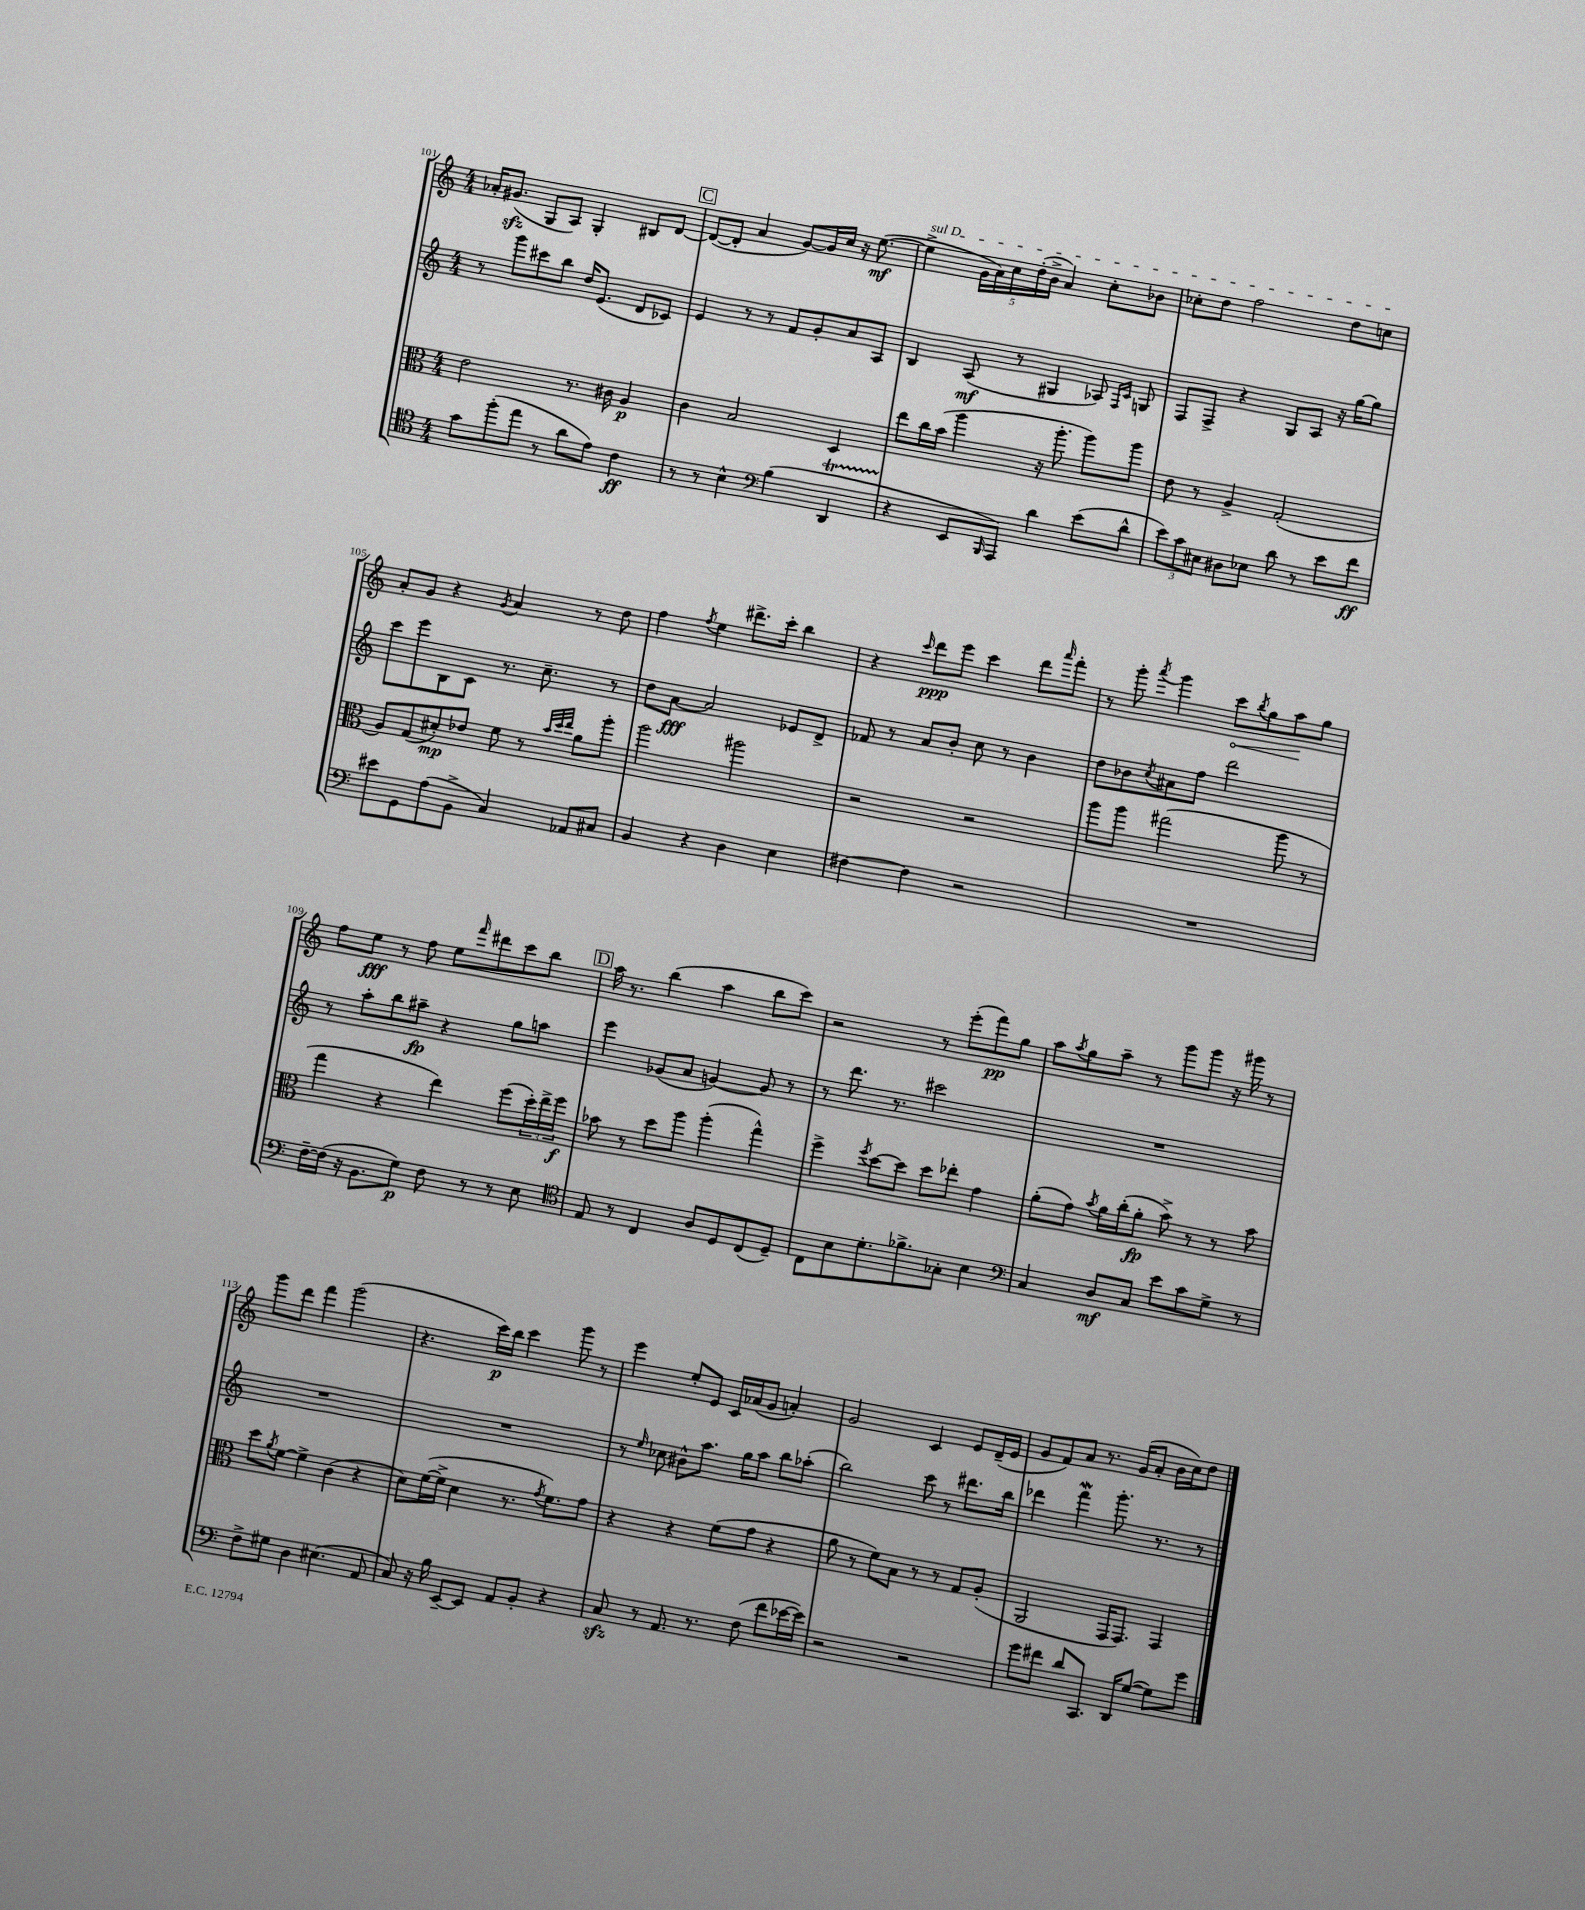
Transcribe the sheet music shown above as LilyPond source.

<<
\new StaffGroup <<
\new Staff = "s0" {
    \clef treble \key c \major \numericTimeSignature \time 4/4
    aes'16-. gis'8.\sfz( g8 a8) g4-. bis8 d'8~ |
    \mark \markup { \box "C" } d'8~( d'8-. a'4 g'8~) g'16 c''16 r16 e''8.~\mf( |
    \once \override TextSpanner.bound-details.left.text = \markup { \italic "sul D" } e''4->\startTextSpan \tuplet 5/4 { g'16 a'16) c''16 d''16-.( b'16-> } a'4) c''8-. bes'8 |
    ces''8-. d''8 f''2 d''8 c''8\stopTextSpan |
    a'8-. g'8 r4 \acciaccatura { g'8 } a'4 r8 d''8 |
    f''4 \acciaccatura { f''8 } e''4 dis'''8.-> c'''16-. b''4 |
    r4 \grace { c'''16 } d'''8\ppp e'''8 c'''4 d'''8 \grace { a'''16 } f'''8-. |
    r8 g'''8-. \acciaccatura { a'''8 } g'''4 \once \override Hairpin.circled-tip = ##t c'''8\< \acciaccatura { b''8 } g''8 a''8\! g''8 |
    f''8 e''8\fff r8 f''8 e''8 \grace { f'''16 } dis'''8 c'''8 b''8 |
    \mark \markup { \box "D" } a''16 r8. b''4( a''4 b''8 c'''8) |
    r2 r8 e'''8-.( f'''8\pp) g''8 |
    a''8 \acciaccatura { a''8 } g''8 a''8-- r8 g'''8 g'''8 r16 gis'''16 r8 |
    g'''8 d'''8 f'''4 g'''2( |
    r4. c'''16\p) b''16 c'''4 g'''8 r8 |
    e'''4 e''8-. e'8 c'16 aes'16( g'8 a'4-.) |
    g'2 c'4 e'8 d'16--( e'16 |
    g'8 f'8) a'8 r8. g'16( a'8-. b'16 c''16) d''8 \bar "|." |
}
\new Staff = "s1" {
    \clef treble \key c \major \numericTimeSignature \time 4/4
    r8 g'''8 cis'''8 b''8 d''16 e'8.( d'8 ces'8) |
    \mark \markup { \box "C" } e'4 r8 r8 f'8 g'8-. a'8 a8 |
    b4 a8\mf( r8 gis4 aes8) \grace { f16 c'16 } g8 |
    f8 f8-> r4 g8 a8 r16 g''16~ g''8 |
    c'''8 e'''8 b8 c'8 r8. c''8.-- r8 |
    d''8 a'8~\fff a'2 ees'8 d'8-> |
    fes'8 r8 a'8 b'8-. c''8 r8 b'4 |
    d''8 bes'8 \acciaccatura { c''8 } ais'8 f''8 d'''2 |
    r8 a''8-. b''8 ais''8--\fp r4 g''8 a''8 |
    \mark \markup { \box "D" } e'''4 ges'8( a'8 g'4~) g'8 r8 |
    r8 d'''8. r8. cis'''2 |
    R1 |
    R1 |
    R1 |
    r8 \grace { e''16 } ces''8 bis'8-^ a''8. g''16 a''8 b''8 aes''8-.( |
    b''2) c'''8 r8 dis'''8. b''16 |
    des'''4 f'''4\mordent g'''8.-. r8. r8 \bar "|." |
}
\new Staff = "s2" {
    \clef alto \key c \major \numericTimeSignature \time 4/4
    e'2 r8. cis'16 a4\p |
    \mark \markup { \box "C" } c'4 b2 d4 |
    e''8 c''16 b'16( a''4 r16 a''8.-. a''8) a''8 |
    e'8 r8 a4-> g2-.( |
    a8) g8( dis'8-.\mp) ees'8 f'8 r8 \grace { b'32 d''32 e''32 } a'8 a''8-. |
    a''2 ais''2 |
    r2 r2 |
    a''8 a''8 gis''2( a''8 r8 |
    g''4 r4 e''4) f''8( \tuplet 3/2 { d''16-.) e''16-> f''16\f } |
    \mark \markup { \box "D" } bes'8 r8 d''8 a''8 a''4-.( g''4-^) |
    f''4-> \acciaccatura { f''8 } d''8~ d''8 d''8 ees''8-. g'4 |
    a'8-.( g'8) \acciaccatura { b'8 } a'16 c''16-.( a'8-.\fp b'8->) r8 r8 b'8 |
    d''8 \acciaccatura { a'8 } f'8~ f'4-> c'4( r4 |
    d'8) f'16~( f'16-> d'4 r8. \acciaccatura { g'8 } f'8.) g'8 |
    r4 r4 f'8( g'8 r4 |
    a'8 r8 f'8) b8 r8 r8 g8 a8-.( |
    a,2 g,16 g,8.) g,4 \bar "|." |
}
\new Staff = "s3" {
    \clef tenor \key c \major \numericTimeSignature \time 4/4
    g'8 f''8-.( e''8 r8 a'8 e'8) c'4\ff |
    \mark \markup { \box "C" } r8 r8 b4-^ \clef bass b4( d,4\startTrillSpan |
    r4\stopTrillSpan e,8 \grace { b,,16 } a,,8) d'4 e'8( d'8-^ |
    \tuplet 3/2 { e'8) c'8 eis8 } dis8 ees8 d'8 r8 e'8 f'8\ff |
    eis'8 g,8 a8( b,8-> c4) aes,8 cis8 |
    b,4 r4 d4 e4 |
    fis4~ fis4 r2 |
    R1 |
    f16~-- f16( r16 b,8. g8\p) f8 r8 r8 e8 |
    \mark \markup { \box "D" } \clef tenor e8 r8 c4 a8 d8 c8( d8--) |
    c8 b8 d'8.-. fes'8.-> ges8-. b4 |
    \clef bass c4 d8\mf c8 e'8 c'8 g8-> r8 |
    f8-> gis8 d4 eis4.( a,8 |
    c8) r16 b16 e,8~-- e,8 a,8 b,8-. r4 |
    c8\sfz r8 a,8. r8. f8( f'8 ees'16~ ees'16) |
    r2 r2 |
    g'8 fis'8 d'8 c,8. d,16 g8~( g8) g'8 \bar "|." |
}
>>
>>
\layout { \context { \Score currentBarNumber = #101 } }
